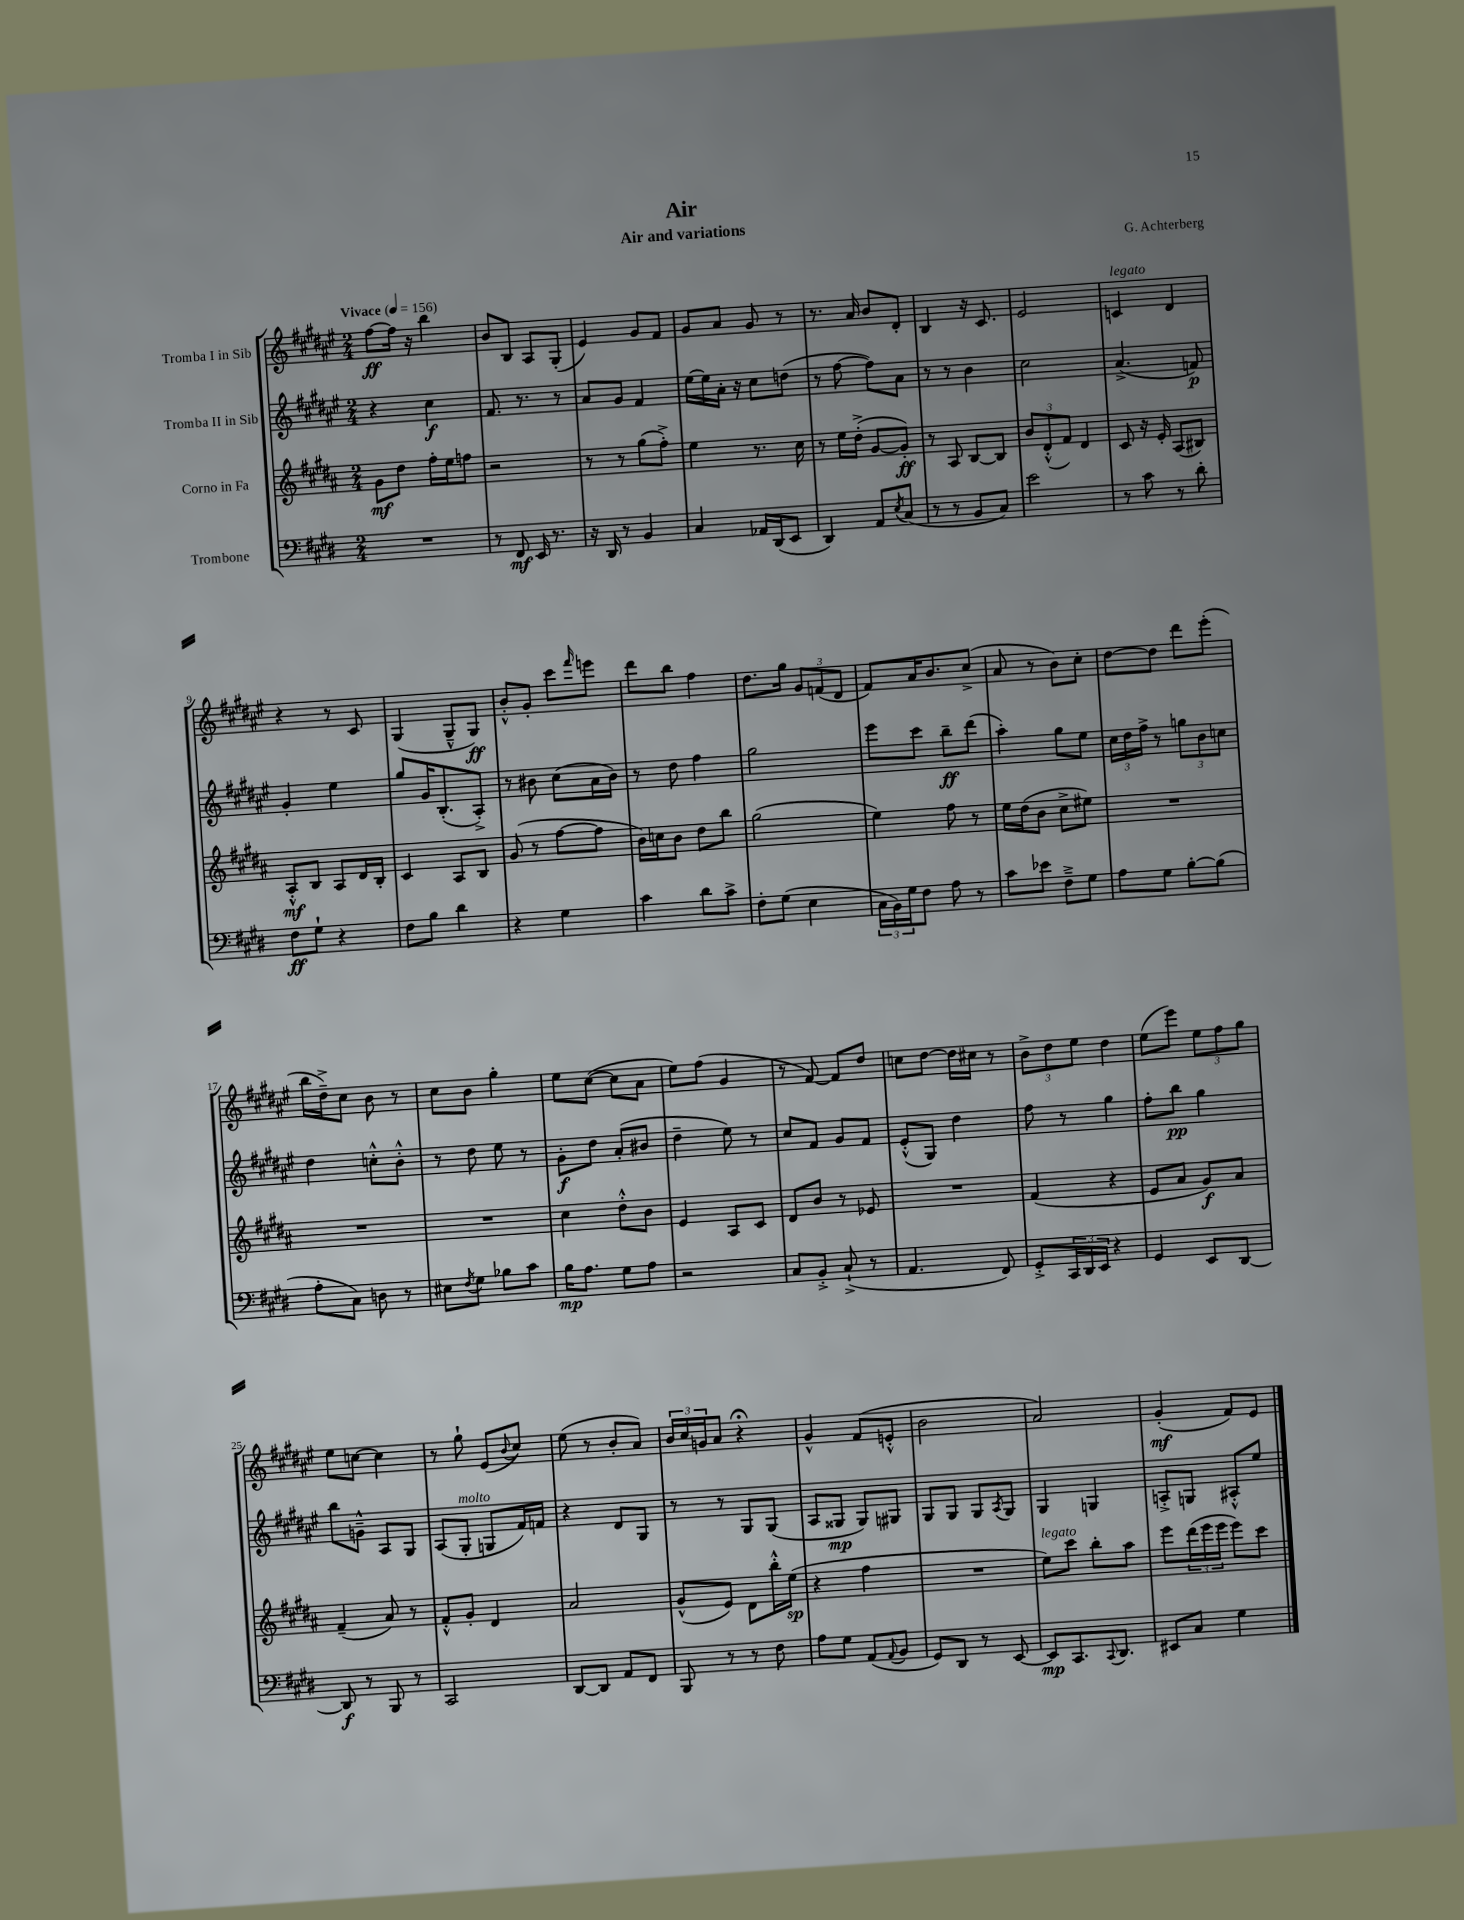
\header { title = "Air" composer = "G. Achterberg" subtitle = "Air and variations" }
<<
\new StaffGroup <<
\new Staff = "s0" \with { instrumentName = "Tromba I in Sib" } {
    \clef treble \key fis \major \numericTimeSignature \time 2/4 \tempo "Vivace" 4 = 156
    fis''8~\ff fis''16 r16 b''4 |
    b'8 b8 ais8 gis8-.( |
    eis'4) gis'8 fis'8 |
    gis'8 ais'8 gis'8 r8 |
    r8. ais'16 b'8 dis'8-. |
    b4 r16 cis'8. |
    eis'2 |
    c'4^\markup { \italic "legato" } dis'4 |
    r4 r8 cis'8 |
    gis4( gis8---^ gis8\ff) |
    b'8-.-^ gis'8-. cis'''8 \grace { fis'''16 } e'''8 |
    dis'''8 b''8 fis''4 |
    dis''8. gis''16 \tuplet 3/2 { gis'8 f'8( dis'8 } |
    fis'8) ais'16 b'8. cis''8->( |
    ais'8 r8 b'8) cis''8-. |
    dis''8~ dis''8 dis'''8 eis'''8-.( |
    b''16 dis''16--->) cis''8 b'8 r8 |
    cis''8 b'8 gis''4-. |
    eis''8 cis''8~( cis''8 ais'8 |
    eis''8) fis''8( gis'4 |
    r8 fis'8~) fis'8 dis''8 |
    c''8 dis''8~ dis''16 cis''16 r8 |
    \tuplet 3/2 { b'8-> dis''8 eis''8 } dis''4 |
    eis''8( eis'''8) \tuplet 3/2 { eis''8 fis''8 gis''8 } |
    eis''8 c''8~ c''4 |
    r8 gis''8-! eis'8( \appoggiatura { b'8 } cis''8) |
    eis''8( r8 b'8-. ais'8) |
    \tuplet 3/2 { b'16 cis''16 g'16 } ais'8 r4\fermata |
    gis'4-^ fis'8( e'8-.-^ |
    b'2 |
    ais'2) |
    gis'4-.\mf( fis'8) eis'8 \bar "|." |
}
\new Staff = "s1" \with { instrumentName = "Tromba II in Sib" } {
    \clef treble \key fis \major \numericTimeSignature \time 2/4
    r4 cis''4\f |
    fis'8. r8. r8 |
    ais'8 gis'8 fis'4 |
    eis''16~ eis''16 ais'16-. r16 cis''8 d''8( |
    r8 fis''8~ fis''8) ais'8 |
    r8 r8 b'4 |
    cis''2 |
    ais'4.->( f'8\p) |
    gis'4-. eis''4 |
    gis''8 gis'16 b8.-.( ais8-.->) |
    r8 bis'8 cis''8( ais'16 bis'16) |
    r8 dis''8 fis''4 |
    gis''2 |
    eis'''8 cis'''8 b''8--\ff dis'''8( |
    ais''4-.) gis''8 eis''8 |
    \tuplet 3/2 { cis''16 dis''16 fis''16-> } r8 \tuplet 3/2 { g''8 b'8 c''8 } |
    dis''4 c''8-.-^ b'8-.-^ |
    r8 dis''8 eis''8 r8 |
    gis'8-.\f dis''8 ais'8-.( bis'8 |
    dis''4-- eis''8) r8 |
    cis''8 fis'8 gis'8 fis'8 |
    eis'8-.-^( gis8) dis''4 |
    fis''8 r8 gis''4 |
    fis''8-. b''8\pp gis''4 |
    b''8 g'8---^ ais8 gis8 |
    ais8( gis8-.^\markup { \italic "molto" } g8 fis'16) f'16 |
    r4 dis'8 gis8 |
    r8 r8 gis8 gis8( |
    ais8 gisis8\mp gisis8) gis8 |
    gis8 gis8 gis8 \acciaccatura { ais8 } gis8 |
    gis4 g4 |
    a8-.-> g8 ais8-.-^ eis''8 \bar "|." |
}
\new Staff = "s2" \with { instrumentName = "Corno in Fa" } {
    \clef treble \key b \major \numericTimeSignature \time 2/4
    gis'8\mf dis''8 fis''16-. e''16 f''8 |
    r2 |
    r8 r8 gis''8( fis''8-.->) |
    e''4 r8. cis''16 |
    r8 e''16 dis''16-.->( gis'8~ gis'8-.\ff) |
    r8 ais8 b8~ b8 |
    \tuplet 3/2 { b'8 dis'8-.-^( fis'8) } dis'4 |
    cis'8 r16 e'16-. ais8( bis8) |
    ais8-.-^\mf b8 ais8 dis'16 b16-. |
    cis'4 ais8 b8 |
    gis'8( r8 fis''8~ fis''8 |
    b'16) c''16 b'8 dis''8 b''8 |
    gis''2( |
    e''4) fis''8 r8 |
    e''16 dis''16( b'8 cis''8-> eis''8) |
    R2 |
    R2 |
    R2 |
    cis''4 dis''8-.-^ b'8 |
    e'4 ais8 cis'8 |
    dis'8 b'8 r8 ees'8 |
    R2 |
    fis'4( r4 |
    e'8 ais'8 gis'8\f) ais'8 |
    fis'4--( ais'8) r8 |
    fis'8-.-^ gis'8-. dis'4 |
    ais'2 |
    gis'8-^( e'8) dis'8 b''16-.-^ e''16\sp( |
    r4 fis''4 |
    R2 |
    e''8^\markup { \italic "legato" }) cis'''8 b''8-. ais''8 |
    e'''8 \tuplet 3/2 { dis'''16( e'''16 e'''16 } e'''8) cis'''8 \bar "|." |
}
\new Staff = "s3" \with { instrumentName = "Trombone" } {
    \clef bass \key e \major \numericTimeSignature \time 2/4
    R2 |
    r8 fis,8\mf e,16 r8. |
    r16 dis,16 r8 b,4 |
    cis4 aes,16 dis,16( e,8 |
    dis,4) a,8 \acciaccatura { e8 } cis8( |
    r8 r8 b,8 cis8) |
    e'2 |
    r8 cis'8 r8 dis'8-. |
    fis8\ff gis8-! r4 |
    fis8 b8 dis'4 |
    r4 gis4 |
    cis'4 dis'8 cis'8-> |
    fis8-. gis8( e4 |
    \tuplet 3/2 { cis16 b,16) gis16 } fis8 a8 r8 |
    cis'8 ees'8 fis8---> gis8 |
    a8 gis8 b8~-. b8( |
    a8-. cis8) d8 r8 |
    eis8 \acciaccatura { fis8 } gis8 bes8 cis'8 |
    b16\mp a8. gis8 a8 |
    r2 |
    cis8 b,8-.-> cis8-!->( r8 |
    a,4. fis,8) |
    gis,8-.-> \tuplet 3/2 { cis,16 dis,16 e,16 } r4 |
    gis,4 e,8 dis,8~ |
    dis,8\f r8 b,,8 r8 |
    cis,2 |
    dis,8~ dis,8 a,8 fis,8 |
    b,,8 r8 r8 fis8 |
    a8 gis8 a,8( \appoggiatura { a,8 } b,8 |
    gis,8) dis,8 r8 e,8~ |
    e,8\mp cis,8. \appoggiatura { cis,8 } dis,8. |
    eis,8 cis8 gis4 \bar "|." |
}
>>
>>
